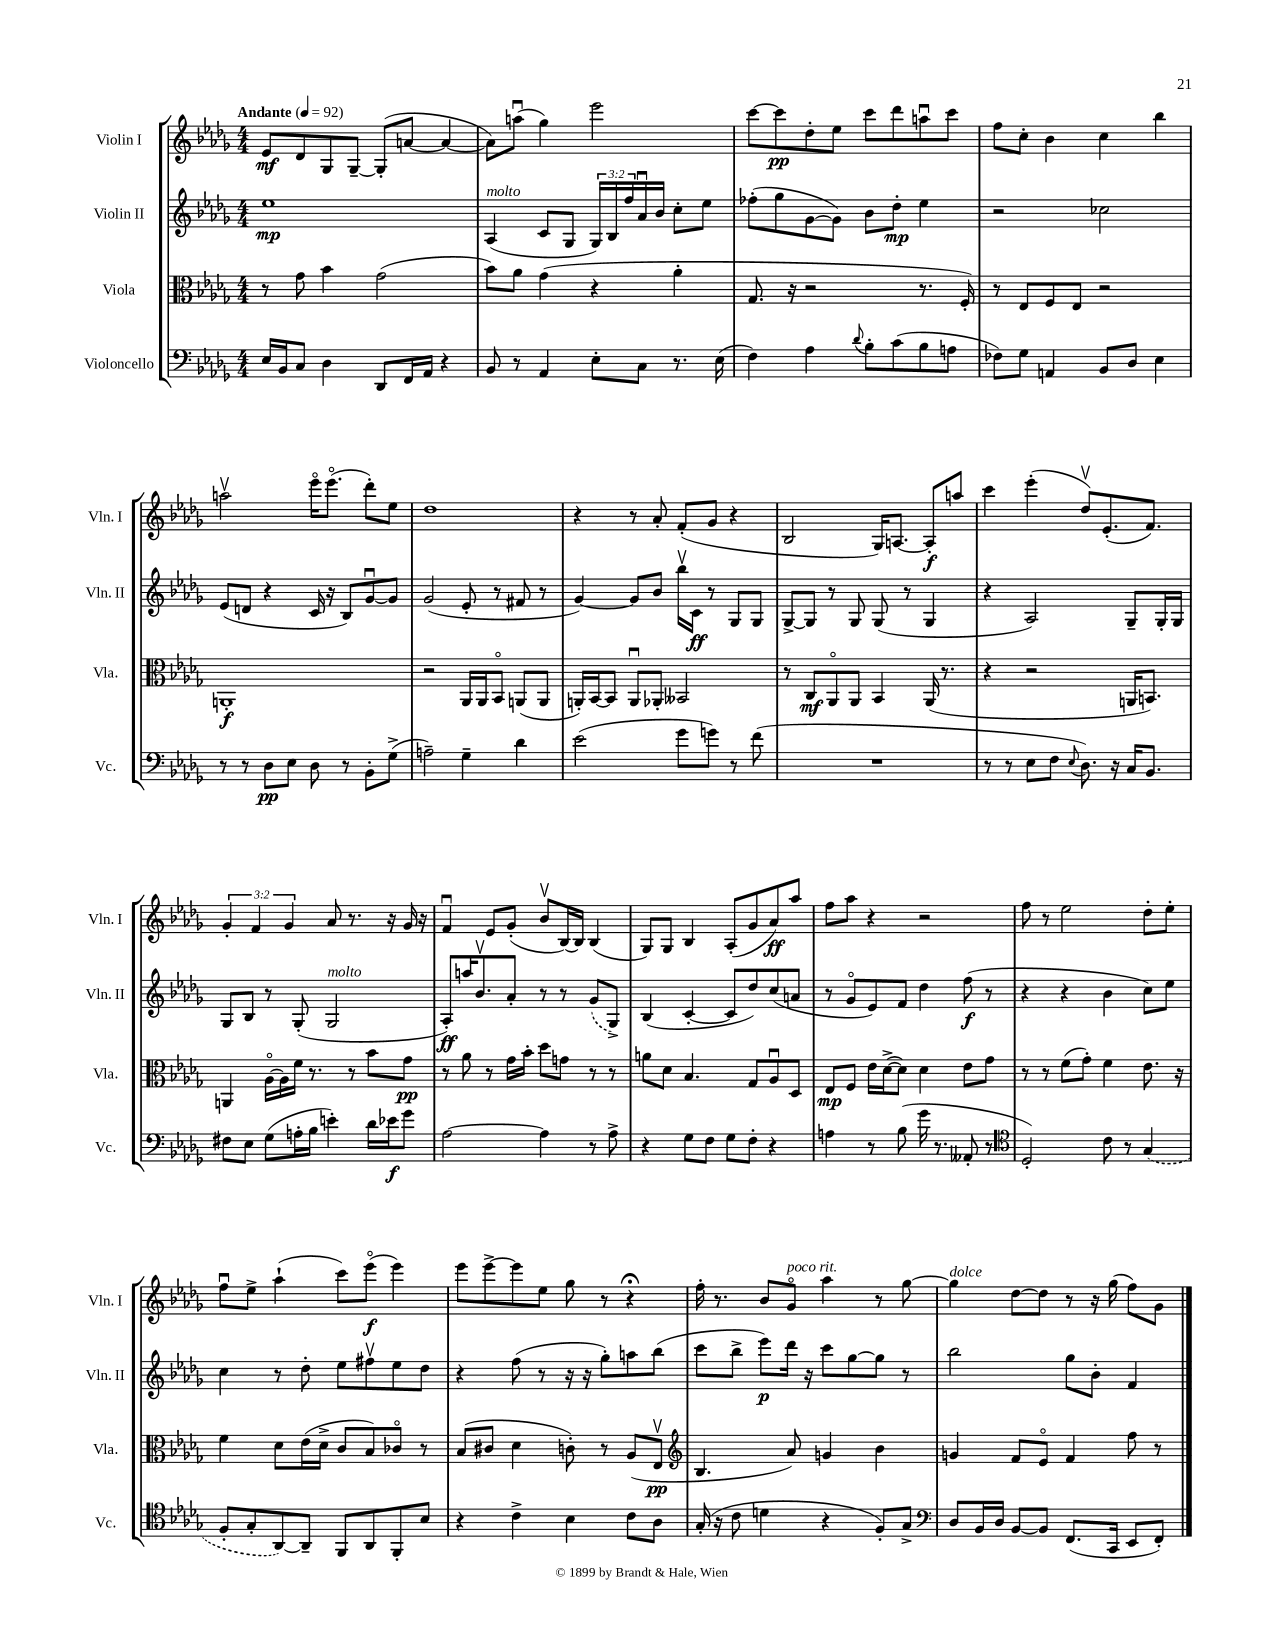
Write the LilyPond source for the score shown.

<<
\new StaffGroup <<
\new Staff = "s0" \with { instrumentName = "Violin I" shortInstrumentName = "Vln. I" } {
    \clef treble \key des \major \numericTimeSignature \time 4/4 \override Staff.TupletNumber.text = #tuplet-number::calc-fraction-text \tempo "Andante" 4 = 92
    ees'8\mf des'8 ges8 ges8~-- ges8-.( a'8~ a'4~ |
    a'8) a''8\downbow( ges''4) ees'''2 |
    c'''8~ c'''8\pp des''8-. ees''8 c'''8 des'''8 a''8\downbow c'''8 |
    f''8 c''8-. bes'4 c''4 bes''4 |
    a''2\upbow ees'''16\flageolet ees'''8.\flageolet( des'''8-.) ees''8 |
    des''1 |
    r4 r8 aes'8-. f'8-.( ges'8 r4 |
    bes2 ges16) a8.~ a8-.\f a''8 |
    c'''4 ees'''4-.( des''8\upbow) ees'8.-.( f'8.) |
    \tuplet 3/2 { ges'4-. f'4 ges'4 } aes'8 r8. r16 ges'16 r16 |
    f'4\downbow ees'8 ges'8-.( bes'8\upbow bes16~) bes16 bes4( |
    ges8) ges8 bes4 aes8-.( ges'8 aes'8\ff) aes''8 |
    f''8 aes''8 r4 r2 |
    f''8 r8 ees''2 des''8-. ees''8-. |
    f''8\downbow ees''8-> aes''4-!( c'''8) ees'''8\flageolet\f( ees'''4) |
    ees'''8 ees'''8~-> ees'''8 ees''8 ges''8 r8 r4\fermata |
    f''16-. r8. bes'8 ges'8\flageolet^\markup { \italic "poco rit." } aes''4 r8 ges''8~ |
    ges''4^\markup { \italic "dolce" } des''8~ des''8 r8 r16 ges''16( f''8) ges'8 \bar "|." |
}
\new Staff = "s1" \with { instrumentName = "Violin II" shortInstrumentName = "Vln. II" } {
    \clef treble \key des \major \numericTimeSignature \time 4/4 \override Staff.TupletNumber.text = #tuplet-number::calc-fraction-text
    ees''1\mp |
    aes4^\markup { \italic "molto" }( c'8 ges8 \tuplet 3/2 { ges16) bes16 f''16 } aes'16\downbow bes'16 c''8-. ees''8 |
    fes''8-.( ges''8 ges'8~ ges'8) bes'8 des''8-.\mp ees''4 |
    r2 ces''2 |
    ees'8( d'8 r4 c'16 r16 bes8) ges'8~\downbow ges'8 |
    ges'2( ees'8-. r8 fis'8 r8 |
    ges'4~) ges'8 bes'8 bes''16\upbow c'16\ff r8 ges8 ges8 |
    ges8~-> ges8 r8 ges8 ges8( r8 ges4 |
    r4 aes2) ges8-- ges16-. ges16 |
    ges8 bes8 r8 ges8-.( ges2^\markup { \italic "molto" } |
    aes8-.\ff) a''16 bes'8.\upbow aes'8-. r8 r8 \once \slurDashed ges'8( ges8->) |
    bes4( c'4~-. c'8 des''8) c''8( a'8 |
    r8 ges'8\flageolet ees'8) f'8 des''4 f''8\f( r8 |
    r4 r4 bes'4 c''8) ees''8 |
    c''4 r8 des''8-. ees''8 fis''8\upbow ees''8 des''8 |
    r4 f''8( r8 r16 r16 ges''8-.) a''8 bes''8( |
    c'''8 bes''8-> ees'''8\p) des'''16 r16 c'''8 ges''8~ ges''8 r8 |
    bes''2 ges''8 bes'8-. f'4 \bar "|." |
}
\new Staff = "s2" \with { instrumentName = "Viola" shortInstrumentName = "Vla." } {
    \clef alto \key des \major \numericTimeSignature \time 4/4
    r8 ges'8 bes'4 ges'2( |
    bes'8) aes'8 ges'4( r4 aes'4-. |
    ges8. r16 r2 r8. f16-.) |
    r8 ees8 f8 ees8 r2 |
    a,1-.\f |
    r2 aes,16 aes,16 bes,8\flageolet a,8( a,8 |
    a,16-.) bes,16~ bes,8 a,8\downbow aes,8-. beses,2 |
    r8 c8\mf aes,8\flageolet aes,8 bes,4 aes,16( r8. |
    r4 r2 a,16 b,8.) |
    a,4 aes16~\flageolet aes16 f'16 r8. r8 bes'8 ges'8\pp |
    r8 aes'8 r8 ges'16 bes'16-. des''8 g'8 r8 r8 |
    a'8 des'8 bes4. ges8 aes8\downbow des8 |
    ees8\mp f8 ees'16 des'16~->( des'8) des'4 ees'8 ges'8 |
    r8 r8 f'8( ges'8-.) f'4 ees'8. r16 |
    f'4 des'8 ees'16( des'16-> c'8 bes8) ces'8\flageolet r8 |
    bes8( cis'8 des'4 c'8-.) r8 aes8( ees8\upbow\pp |
    \clef treble bes4. aes'8) g'4 bes'4 |
    g'4 f'8 ees'8\flageolet f'4 f''8 r8 \bar "|." |
}
\new Staff = "s3" \with { instrumentName = "Violoncello" shortInstrumentName = "Vc." } {
    \clef bass \key des \major \numericTimeSignature \time 4/4
    ees16 bes,16 c8 des4 des,8 f,16 aes,16 r4 |
    bes,8 r8 aes,4 ees8-. c8 r8. ees16( |
    f4) aes4 \appoggiatura { des'8 } bes8-. c'8( bes8 a8 |
    fes8) ges8 a,4 bes,8 des8 ees4 |
    r8 r8 des8\pp ees8 des8 r8 bes,8-. ges8->( |
    a2--) ges4-- des'4 |
    ees'2( ges'8 g'8) r8 f'8( |
    R1 |
    r8 r8 ees8 f8 \appoggiatura { ees8 } des8.) r16 c16 bes,8. |
    fis8 ees8 ges8( a16-. bes16 e'4-.) des'16 ees'16\f ges'8 |
    aes2~ aes4 r8 aes8-> |
    r4 ges8 f8 ges8 f8-. r4 |
    a4 r8 bes8( ges'16 r8. aeses,8-. r8 |
    \clef tenor des2-.) c'8 r8 \once \slurDashed ges4( |
    f8-. ges8-. aes,8~) aes,8-- f,8 aes,8 f,8-. bes8 |
    r4 c'4-> bes4 c'8 aes8 |
    ges16-.( r16 c'8 d'4 r4 f8-.) ges8-> |
    \clef bass des8 bes,16 des16 bes,8~ bes,8 f,8.( c,16 ees,8 f,8-.) \bar "|." |
}
>>
>>
\layout { \context { \Score \remove "Bar_number_engraver" } }
